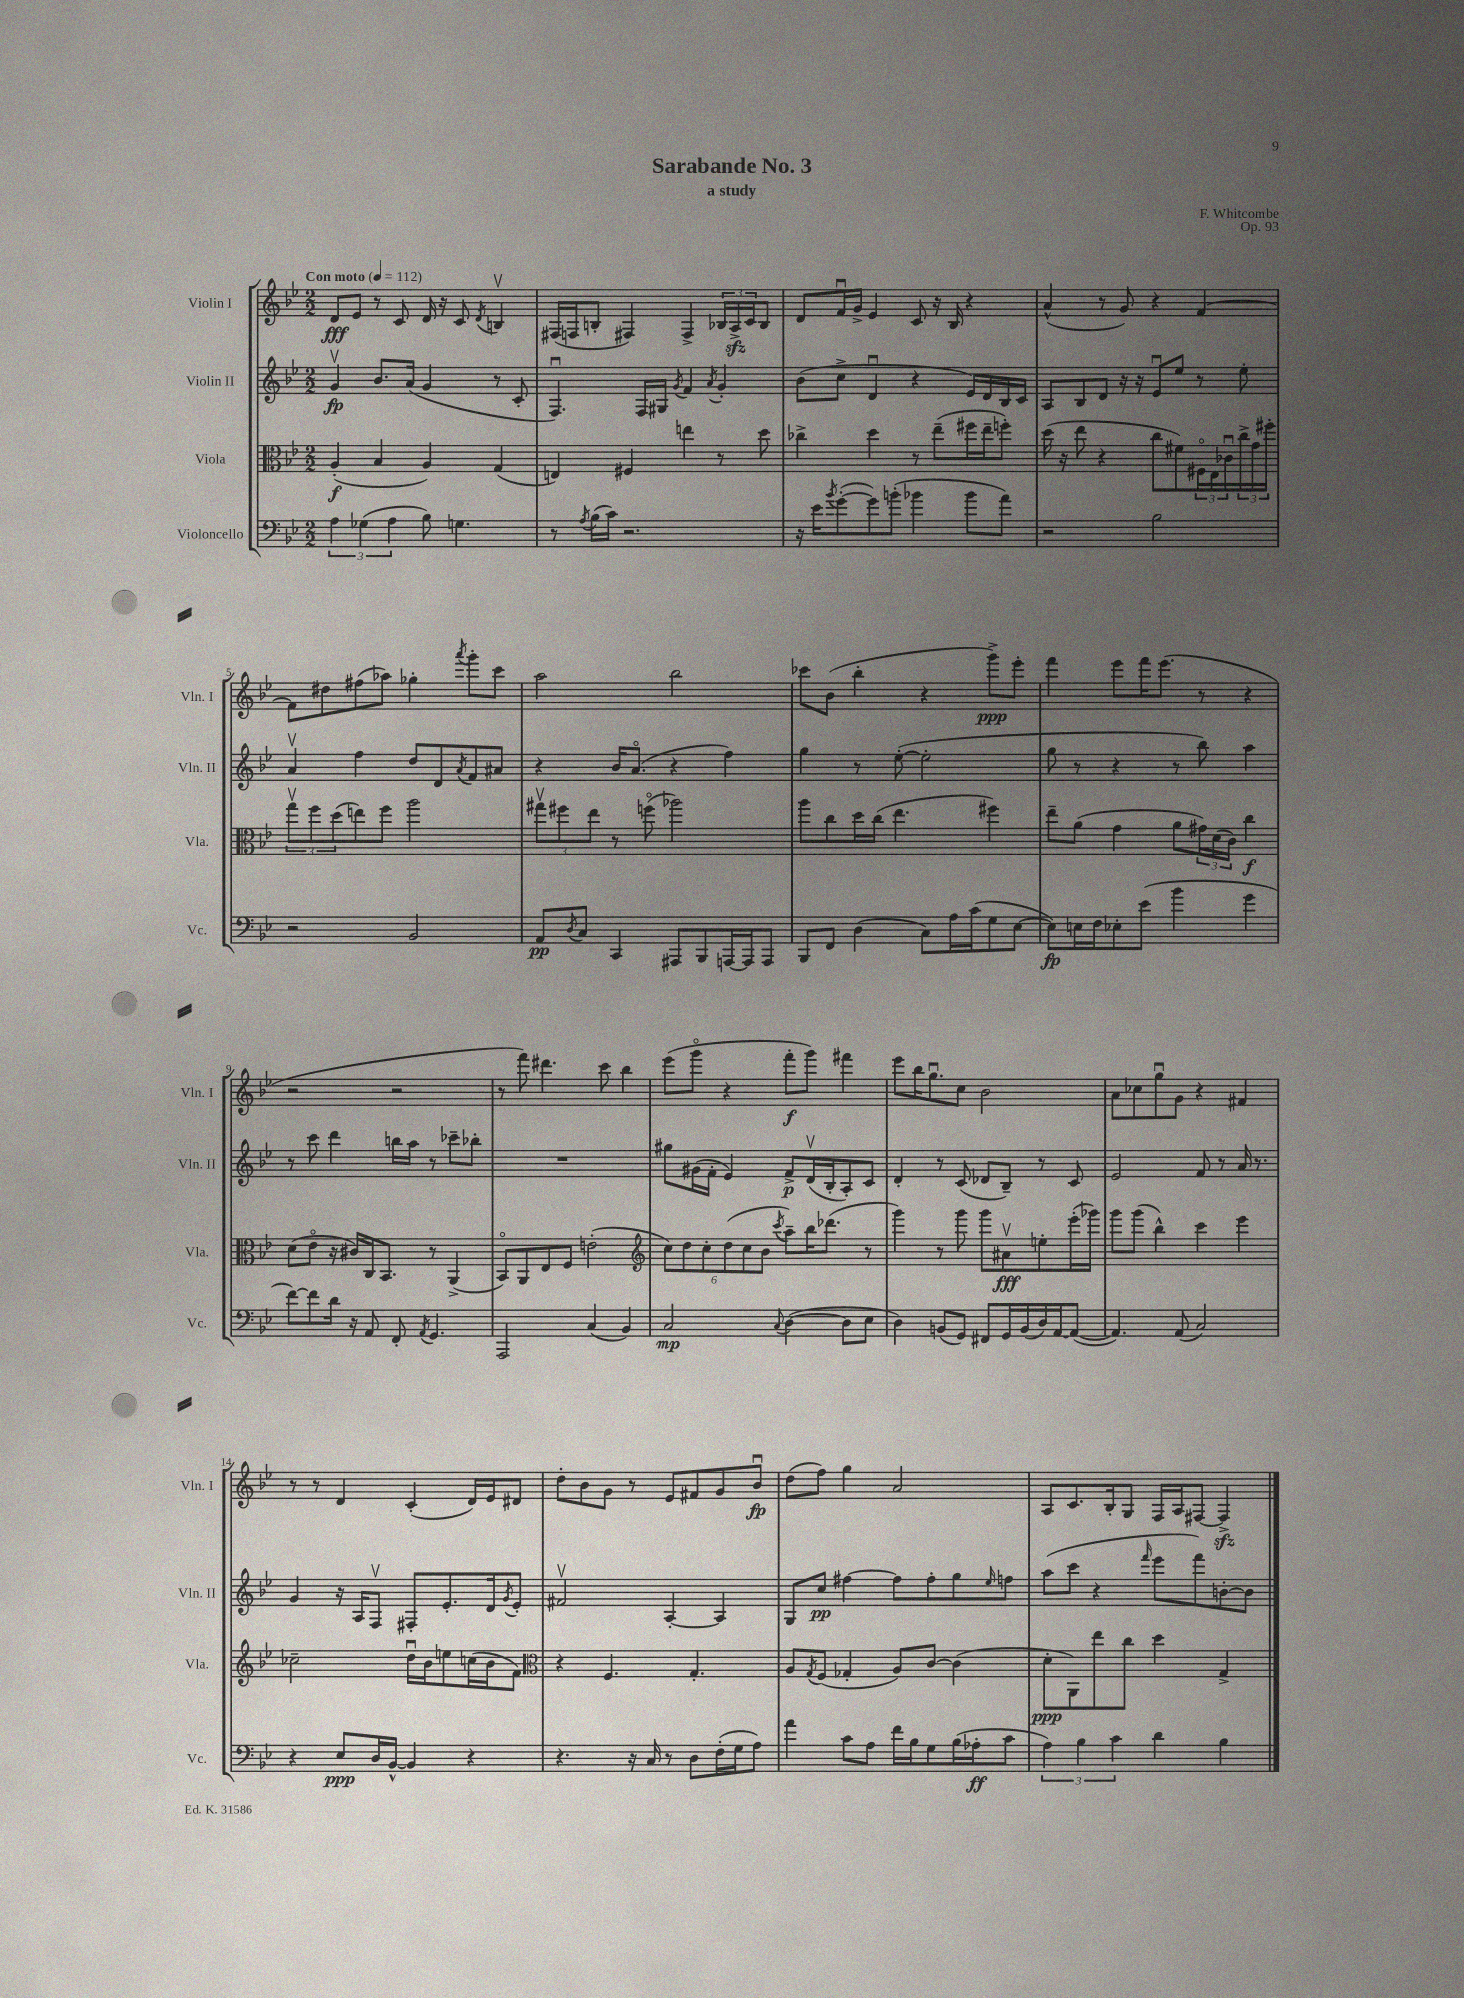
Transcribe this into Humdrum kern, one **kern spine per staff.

**kern	**dynam	**kern	**dynam	**kern	**dynam	**kern	**dynam
*part4	*part4	*part3	*part3	*part2	*part2	*part1	*part1
*staff4	*staff4	*staff3	*staff3	*staff2	*staff2	*staff1	*staff1
*I"Violoncello	*	*I"Viola	*	*I"Violin II	*	*I"Violin I	*
*I'Vc.	*	*I'Vla.	*	*I'Vln. II	*	*I'Vln. I	*
*clefF4	*	*clefC3	*	*clefG2	*	*clefG2	*
*k[b-e-]	*	*k[b-e-]	*	*k[b-e-]	*	*k[b-e-]	*
*M2/2	*	*M2/2	*	*M2/2	*	*M2/2	*
*MM112	*	*MM112	*	*MM112	*	*MM112	*
=1	=1	=1	=1	=1	=1	=1	=1
!	!	!	!	!	!	!LO:TX:a:B:t=Con moto	!
6A\	.	(4A'/	f	4gv/	fp	8d/L	fff
.	.	.	.	.	.	8e-/J	.
(6G-X\	.	.	.	.	.	.	.
.	.	4B-/	.	8.b-/L	.	8r	.
6A\	.	.	.	.	.	.	.
.	.	.	.	.	.	8c/	.
.	.	.	.	(16a/Jk	.	.	.
8B-\)	.	4A/)	.	4g/	.	16d/	.
.	.	.	.	.	.	16r	.
4.Gn\	.	.	.	.	.	8c/	.
.	.	.	.	.	.	8qd/	.
.	.	(4G/	.	8r	.	4Bnv/	.
.	.	.	.	8c'/	.	.	.
=2	=2	=2	=2	=2	=2	=2	=2
8r	.	4En/)	.	4.Fu/)	.	(16F#X/LL	.
.	.	.	.	.	.	16Fn/J	.
8qA/	.	.	.	.	.	.	.
(16B-\LL	.	.	.	.	.	8Bn'/J	.
16c\JJ)	.	.	.	.	.	.	.
2.r	.	4F#X/	.	.	.	4F#X/)	.
.	.	.	.	16F/LL	.	.	.
.	.	.	.	16G#X/JJ	.	.	.
.	.	.	.	8qg/	.	.	.
.	.	4een\	.	4f/	.	4F#^/	.
.	.	.	.	8qa/	.	.	.
.	.	8r	.	4g'/	.	24B-X/LL	.
.	.	.	.	.	.	24Azz^/	.
.	.	.	.	.	.	24c/J	.
.	.	8dd\	.	.	.	8B-/J	.
=3	=3	=3	=3	=3	=3	=3	=3
16r	.	4cc-X^\	.	(8b-\L	.	8d/L	.
16e-\KL	.	.	.	.	.	.	.
8qb-/	.	.	.	.	.	.	.
([8g'\	.	.	.	8cc^\J	.	16fu/L	.
.	.	.	.	.	.	16g^/JJ	.
8g\])	.	4dd\	.	4du/	.	4e-/	.
(8bn'\J	.	.	.	.	.	.	.
4b-X\	.	8r	.	4r	.	8c/	.
.	.	(8ee-~\L	.	.	.	16r	.
.	.	.	.	.	.	16B-/	.
8b-\L	.	16ff#X\L	.	16e-/LL)	.	4r	.
.	.	16ee-~\J	.	16d/	.	.	.
8a\J)	.	8ffn'\J)	.	16B-/	.	.	.
.	.	.	.	16c/JJ	.	.	.
=4	=4	=4	=4	=4	=4	=4	=4
2r	.	(16dd\	.	8A/L	.	(4a^^/	.
.	.	16r	.	.	.	.	.
.	.	8ee-\	.	8B-/	.	.	.
.	.	4r	.	8d/J	.	8r	.
.	.	.	.	16r	.	8g/)	.
.	.	.	.	16r	.	.	.
2B-\	.	8cc\L	.	8e-u/L	.	4r	.
.	.	8f#X\)	.	8ee-/J	.	.	.
.	.	24F#X\L	.	8r	.	[4f/	.
.	.	24E-\	.	.	.	.	.
.	.	24c-Xu\	.	.	.	.	.
.	.	24cc^\	.	8ee-'\	.	.	.
.	.	24g\	.	.	.	.	.
.	.	24ff#X'\JJ	.	.	.	.	.
!!LO:LB:g=z
=5	=5	=5	=5	=5	=5	=5	=5
2r	.	12ggv\L	.	4av/	.	8f\L]	.
.	.	12ff\	.	.	.	.	.
.	.	.	.	.	.	8dd#X\	.
.	.	(12dd\	.	.	.	.	.
.	.	8een\)	.	4ff\	.	(8ff#X\	.
.	.	8ff\J	.	.	.	8aa-X\J)	.
2BB-/	.	2aa\	.	8dd/L	.	4gg-X'\	.
.	.	.	.	8d/	.	.	.
.	.	.	.	8qa/	.	8qaaa/	.
.	.	.	.	8f/	.	8ggg'\L	.
.	.	.	.	8a#X/J	.	8ccc\J	.
=6	=6	=6	=6	=6	=6	=6	=6
8AA/L	pp	12gg#Xv\L	.	4r	.	2aa\	.
.	.	12ff#X\	.	.	.	.	.
8qD/	.	.	.	.	.	.	.
8C/J	.	.	.	.	.	.	.
.	.	12ee-\J	.	.	.	.	.
4CC/	.	8r	.	16b-/KL	.	.	.
.	.	.	.	(8.a/J	.	.	.
.	.	(8ffn\	.	.	.	.	.
8AAA#X/L	.	2aa-X\)	.	4r	.	2bb-\	.
8BBB-/	.	.	.	.	.	.	.
[16AAAn/L	.	.	.	4ff\)	.	.	.
16AAA/J]	.	.	.	.	.	.	.
8AAA/J	.	.	.	.	.	.	.
=7	=7	=7	=7	=7	=7	=7	=7
8BBB-/L	.	8aa\L	.	4gg\	.	8ccc-X\L	.
8FF/J	.	8cc\	.	.	.	(8b-\J	.
(4D\	.	16dd\L	.	8r	.	4bb-'\	.
.	.	(16cc\JJ	.	.	.	.	.
.	.	4.ee-\	.	([8ee-'\	.	.	.
8C\L)	.	.	.	2ee-'\]	.	4r	.
16A\L	.	.	.	.	.	.	.
(16c\J	.	.	.	.	.	.	.
8G\	.	4ff#X\)	.	.	.	8ggg^\L)	ppp
[8E-\J	.	.	.	.	.	8eee-'\J	.
=8	=8	=8	=8	=8	=8	=8	=8
8E-\L])	fp	8ee-~\L	.	8gg\	.	4fff\	.
16En\L	.	(8a\J	.	8r	.	.	.
16F\J	.	.	.	.	.	.	.
8E-X'\	.	4g\	.	4r	.	8eee-\L	.
(8e-\J	.	.	.	.	.	16fff\K	.
.	.	.	.	.	.	(8.eee-\J	.
4b-\	.	8a\L	.	8r	.	.	.
.	.	24g#X\L)	.	8bb-\)	.	8r	.
.	.	(24d\	.	.	.	.	.
.	.	24c\JJ)	.	.	.	.	.
4g\	.	4cc\	f	4aa\	.	4r	.
!!LO:LB:g=z
=9	=9	=9	=9	=9	=9	=9	=9
[8f\L)	.	(8d\L	.	8r	.	2r	.
8f\]	.	8e-\J	.	8ccc\	.	.	.
16d\Jk	.	16r	.	4ddd\	.	.	.
16r	.	16c#X/LL)	.	.	.	.	.
8AA/	.	16C/J	.	.	.	.	.
.	.	8.BB-/J	.	.	.	.	.
8FF'/	.	.	.	16bbn\LL	.	2r	.
.	.	.	.	16aa\JJ	.	.	.
8qAA/	.	.	.	.	.	.	.
4.GG/	.	8r	.	8r	.	.	.
.	.	(4AA^/	.	8ccc-X~\L	.	.	.
.	.	.	.	8bb-X'\J	.	.	.
=10	=10	=10	=10	=10	=10	=10	=10
2AAA/	.	8BB-/L)	.	1r	.	8r	.
.	.	8AA/	.	.	.	8fff\)	.
.	.	8E-/	.	.	.	4.ddd#X\	.
.	.	8F/J	.	.	.	.	.
(4C/	.	(2en'\	.	.	.	.	.
.	.	.	.	.	.	8ccc\	.
4BB-/)	.	.	.	.	.	4bb-\	.
=11	=11	=11	=11	=11	=11	=11	=11
*	*	*clefG2	*	*	*	*	*
2C/	mp	12cc\L)	.	8gg#X\L	.	(8eee-\L	.
.	.	12dd\	.	.	.	.	.
.	.	.	.	(16g#X\L	.	8ggg\J	.
.	.	12cc'\	.	.	.	.	.
.	.	.	.	16f'\JJ	.	.	.
.	.	(12dd\	.	4e-/)	.	4r	.
.	.	12cc\	.	.	.	.	.
.	.	12b-\J	.	.	.	.	.
8qqC/	.	8qccc/	.	.	.	.	.
([4D\	.	8aa~\L)	.	8f^/L	p	8fff'\L	f
.	.	16bb-\K	.	(16dv/L	.	8ggg\J)	.
.	.	(8.ddd-X\J	.	16B-'/J	.	.	.
8D\L]	.	.	.	8A'/)	.	4fff#X\	.
8E-\J	.	8r	.	8c/J	.	.	.
=12	=12	=12	=12	=12	=12	=12	=12
4D\)	.	4ggg\)	.	4d'/	.	8eee-\L	.
.	.	.	.	.	.	16bb-\K	.
.	.	.	.	.	.	8.ggu\	.
(8BBn/L	.	8r	.	8r	.	.	.
8GG/J)	.	8ggg\	.	(8c/	.	8cc\J	.
8FF#X/L	.	8ggg\L	.	8d-X/L	.	2b-\	.
16GG/L	.	8a#Xv\	fff	8B-~/J)	.	.	.
(16BB/	.	.	.	.	.	.	.
16D/)	.	8een'\	.	8r	.	.	.
[16AA/J	.	.	.	.	.	.	.
(8AA/J_	.	(16eee-'\L	.	8c/	.	.	.
.	.	16ggg-X\JJ)	.	.	.	.	.
=13	=13	=13	=13	=13	=13	=13	=13
4.AA/])	.	8ggg\L	.	2e-/	.	8a\L	.
.	.	(8ggg\J	.	.	.	8cc-X\	.
.	.	4bb-^^\)	.	.	.	8ggu\	.
(8AA/	.	.	.	.	.	8g\J	.
2C/)	.	4ccc\	.	8f/	.	4r	.
.	.	.	.	8r	.	.	.
.	.	4eee-\	.	16a/	.	4f#X/	.
.	.	.	.	8.r	.	.	.
!!LO:LB:g=z
=14	=14	=14	=14	=14	=14	=14	=14
4r	.	2cc-X~\	.	4g/	.	8r	.
.	.	.	.	.	.	8r	.
8E-/L	ppp	.	.	16r	.	4d/	.
.	.	.	.	16A/KL	.	.	.
16D/L	.	.	.	8Fv/J	.	.	.
[16BB-^^/JJ	.	.	.	.	.	.	.
4BB-/]	.	16ddu\LL	.	8F#X'/L	.	(4c'/	.
.	.	16b-\J	.	.	.	.	.
.	.	8een\	.	8.e-'/	.	.	.
4r	.	(16ccn\L	.	.	.	16d/LL)	.
.	.	16b-\J	.	16d/k	.	16e-/J	.
.	.	.	.	8qg/	.	.	.
.	.	8f\J)	.	8e-'/J	.	8d#X/J	.
=15	=15	=15	=15	=15	=15	=15	=15
*	*	*clefC3	*	*	*	*	*
4.r	.	4r	.	2f#Xv/	.	8dd'\L	.
.	.	.	.	.	.	8b-\	.
.	.	4.F/	.	.	.	8g\J	.
16r	.	.	.	.	.	8r	.
16C/	.	.	.	.	.	.	.
8r	.	.	.	[4A'/	.	8e-/L	.
8D\L	.	4.G'/	.	.	.	8f#X/	.
(16F'\L	.	.	.	4A/]	.	8g/	.
16G\J	.	.	.	.	.	.	.
8A\J)	.	.	.	.	.	8b-u/J	fp
=16	=16	=16	=16	=16	=16	=16	=16
4a\	.	8A/L	.	8G/L	.	(8dd\L	.
.	.	8qG/	.	.	.	.	.
.	.	(8F/J	.	8cc/J	pp	8ff\J)	.
8c\L	.	4G-X'/	.	[4ff#X\	.	4gg\	.
8A\J	.	.	.	.	.	.	.
16f\LL	.	8A/L)	.	8ff#\L]	.	2a/	.
16B-\J	.	.	.	.	.	.	.
8G\	.	[8c/J	.	8ff#'\	.	.	.
(16B-\L	.	(4c\]	.	8gg\	.	.	.
16A-X'\J	ff	.	.	.	.	.	.
.	.	.	.	16qqee-/	.	.	.
8c\J	.	.	.	8ffn\J	.	.	.
=17	=17	=17	=17	=17	=17	=17	=17
6A\)	.	8d'\L	ppp	(8aa\L	.	8A/L	.
.	.	8AA\)	.	8ccc\J	.	8.c/	.
6B-\	.	.	.	.	.	.	.
.	.	8ee-\	.	4r	.	.	.
.	.	.	.	.	.	16B-'/k	.
6c\	.	.	.	.	.	.	.
.	.	8cc\J	.	.	.	8G/J	.
.	.	.	.	16qqfff/	.	.	.
4d\	.	4dd\	.	8eee-\L	.	16F/LL	.
.	.	.	.	.	.	16A/J	.
.	.	.	.	8fff\)	.	[8F#X/J	.
4B-\	.	4G^/	.	[8bn'\	.	4F#zz^/]	.
.	.	.	.	8b\J]	.	.	.
==	==	==	==	==	==	==	==
*-	*-	*-	*-	*-	*-	*-	*-
